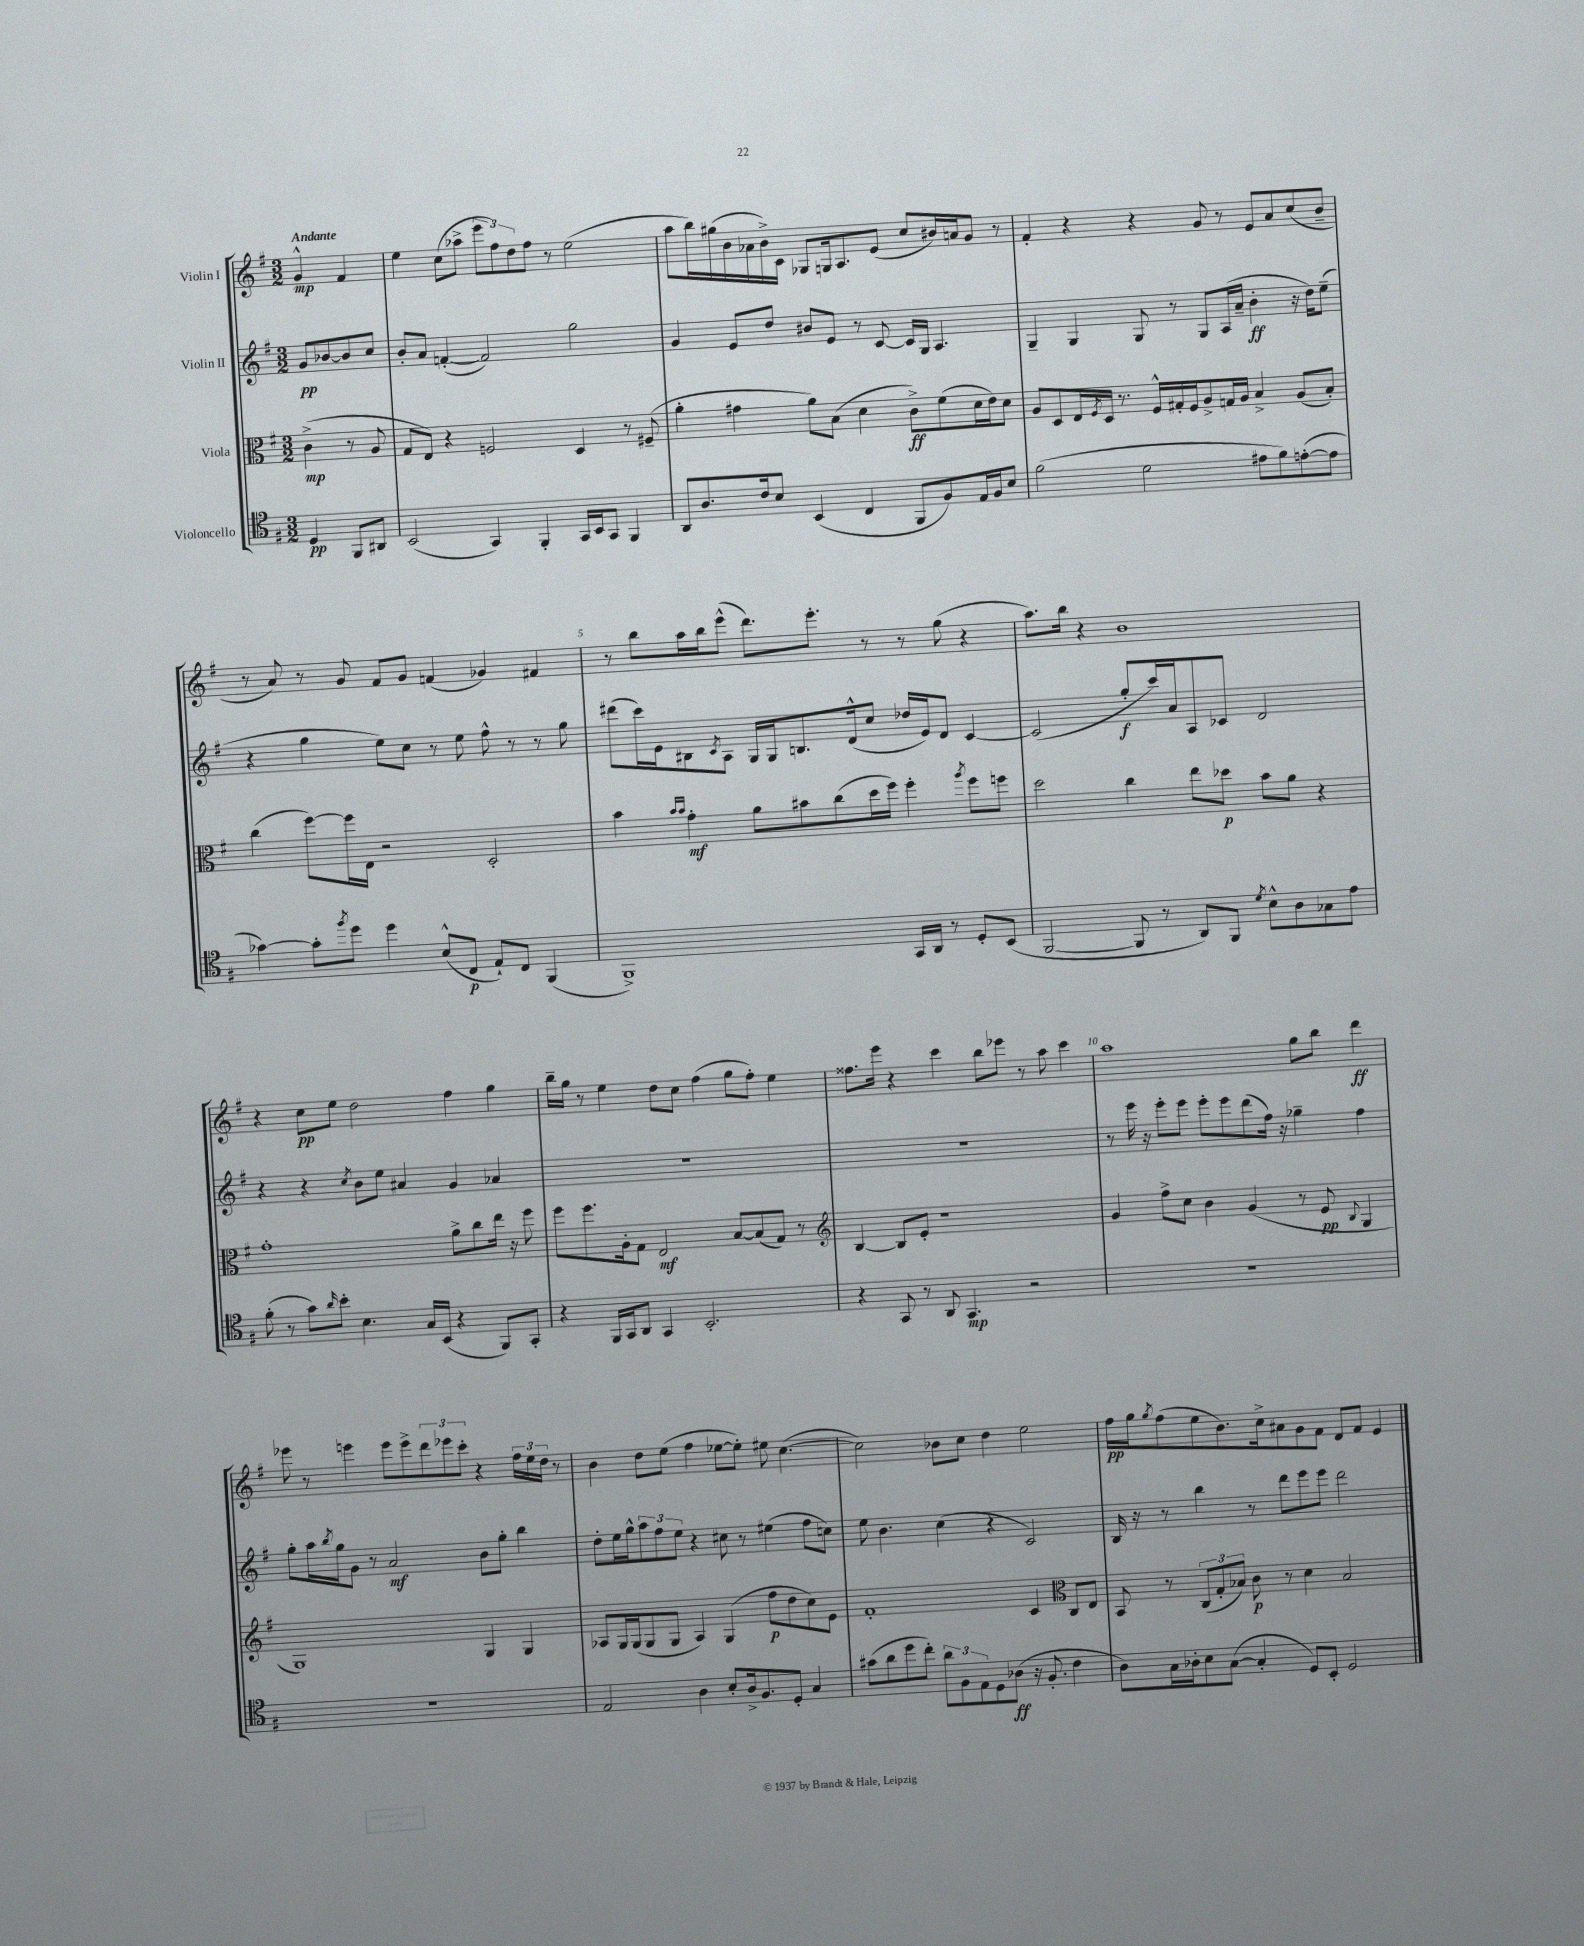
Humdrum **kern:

**kern	**dynam	**kern	**dynam	**kern	**dynam	**kern	**dynam
*part4	*part4	*part3	*part3	*part2	*part2	*part1	*part1
*staff4	*staff4	*staff3	*staff3	*staff2	*staff2	*staff1	*staff1
*I"Violoncello	*	*I"Viola	*	*I"Violin II	*	*I"Violin I	*
*clefC4	*	*clefC3	*	*clefG2	*	*clefG2	*
*k[f#]	*	*k[f#]	*	*k[f#]	*	*k[f#]	*
*M3/2	*	*M3/2	*	*M3/2	*	*M3/2	*
=	=	=	=	=	=	=	=
!	!	!	!	!	!	!LO:TX:a:B:t=Andante	!
4D/	pp	(4c^\	mp	8g/L	pp	4g^^/	mp
.	.	.	.	[8b-X/	.	.	.
8FF#/L	.	8r	.	8b-/]	.	4f#/	.
8AA#X/J	.	8A/	.	8cc/J	.	.	.
=1	=1	=1	=1	=1	=1	=1	=1
(2BB/	.	8G/L	.	8b'/L	.	4ee\	.
.	.	8E/J)	.	8a/J	.	.	.
.	.	4r	.	([4fn'/	.	(8cc\L	.
.	.	.	.	.	.	8aa-X^\J	.
4GG/)	.	2Fn/	.	2f/])	.	12eee\L	.
.	.	.	.	.	.	12ff#\)	.
.	.	.	.	.	.	12dd\	.
4FF#'/	.	.	.	.	.	8ff#\J	.
.	.	.	.	.	.	8r	.
16GG/LL	.	4D/	.	2gg\	.	(2ee\	.
16BB/J	.	.	.	.	.	.	.
8GG/J	.	.	.	.	.	.	.
4FF#/	.	8r	.	.	.	.	.
.	.	(8F#X~/	.	.	.	.	.
=2	=2	=2	=2	=2	=2	=2	=2
8AA/L	.	4a'\	.	4g/	.	8aa\L	.
8.A/	.	.	.	.	.	16bb\L)	.
.	.	.	.	.	.	(16gg#X\	.
.	.	4g#X\	.	8e/L	.	16b\	.
16c/k	.	.	.	.	.	16a-X\	.
8B/J	.	.	.	8dd/J	.	16b^\)	.
.	.	.	.	.	.	16c\JJ	.
(4BB/	.	8a\L)	.	8b#X/L	.	8G-X/L	.
.	.	(8B\J	.	8e/J	.	16Gn/k	.
.	.	.	.	.	.	8.A/	.
4C/	.	4d\	.	8r	.	.	.
.	.	.	.	[8c/	.	(8e/J	.
8FF#/L	.	8c^\L)	ff	16c/LL]	.	8cc/L	.
.	.	.	.	16G/JJ	.	.	.
8F#/)	.	(8f#\	.	4.A/	.	16b#X/L)	.
.	.	.	.	.	.	16an/J	.
16E/L	.	16d\L	.	.	.	8g/J	.
16F#/J	.	16e\J)	.	.	.	.	.
8B/J	.	8d\J	.	.	.	8r	.
=3	=3	=3	=3	=3	=3	=3	=3
(2f#\	.	8A/L	.	4G~/	.	4f#'/	.
.	.	8D/	.	.	.	.	.
.	.	16E/L	.	4G/	.	4r	.
.	.	8qF#/	.	.	.	.	.
.	.	16D/JJ	.	.	.	.	.
.	.	8.r	.	.	.	.	.
2d\	.	.	.	8G/	.	4r	.
.	.	16F#^^/LL	.	.	.	.	.
.	.	16G#X'/	.	8r	.	.	.
.	.	16F#/J	.	.	.	.	.
.	.	8A^/	.	8G/L	.	8g/	.
.	.	16Gn/L	.	(16A/L	.	8r	.
.	.	16A/JJ	.	16a~/JJ	.	.	.
8e#X\L	.	4B^/	.	4b'\	ff	8e/L	.
8f#\)	.	.	.	.	.	8a/	.
([8en'\	.	(8A/L	.	16r	.	(8cc/	.
.	.	.	.	16dd\KL)	.	.	.
8e\J]	.	8B'/J)	.	(8ee~\J	.	8b~/J	.
!!LO:LB:g=z
=4	=4	=4	=4	=4	=4	=4	=4
[4g-X\)	.	(4cc\	.	4r	.	8r	.
.	.	.	.	.	.	8a/)	.
8g-'\L]	.	[8ff#\L)	.	4gg\	.	8r	.
8qff#/	.	.	.	.	.	.	.
8dd\J	.	16ff#\L]	.	.	.	8g/	.
.	.	16E\JJ	.	.	.	.	.
4dd\	.	2r	.	8ee\L)	.	8f#/L	.
.	.	.	.	8cc\J	.	8g/J	.
(8B^^/L	.	.	.	8r	.	(4fn/	.
8C/J	p	.	.	8ee\	.	.	.
8E`/L)	.	2D'/	.	8ff#^^\	.	4g-X/)	.
8C/J	.	.	.	8r	.	.	.
(4FF#/	.	.	.	8r	.	4f#X/	.
.	.	.	.	8gg\	.	.	.
=5	=5	=5	=5	=5	=5	=5	=5
1FF#^)	.	4b\	.	(8ddd#X\L	.	8r	.
.	.	.	.	16ccc\L)	.	8bb\L	.
.	.	.	.	16e\J	.	.	.
.	.	16qqb/LL	.	.	.	.	.
.	.	16qqb/JJ	.	.	.	.	.
.	.	4g'\	mf	8B#X\	.	16aa\L	.
.	.	.	.	.	.	16bb\J	.
.	.	.	.	8qc/	.	.	.
.	.	.	.	8A\J	.	(8eee^^\J	.
.	.	8a\L	.	16G/LL	.	8.ddd\L)	.
.	.	.	.	16G/J	.	.	.
.	.	8b#X\	.	8.Bn/	.	.	.
.	.	.	.	.	.	8.eee'\J	.
.	.	(8cc\	.	.	.	.	.
.	.	.	.	(16d^^/k	.	.	.
.	.	16dd\L	.	8cc/J	.	8r	.
.	.	16ff#\JJ)	.	.	.	.	.
16GG/LL	.	4ff#'\	.	16dd-X/LL	.	8r	.
16AA/JJ	.	.	.	16e/J)	.	.	.
8r	.	.	.	8d/J	.	(8gg\	.
.	.	8qaa/	.	.	.	.	.
8D'/L	.	8ff#\L	.	[4c/	.	4r	.
(8BB/J	.	8ffn\J	.	.	.	.	.
=6	=6	=6	=6	=6	=6	=6	=6
[2FF#/	.	2dd\	.	(2c/]	.	8.aa\L)	.
.	.	.	.	.	.	16bb\Jk	.
.	.	.	.	.	.	4r	.
8FF#/]	.	4cc\	.	8gg'/L	f	1b	.
8r	.	.	.	16ccc/L)	.	.	.
.	.	.	.	16a/J	.	.	.
8AA/L)	.	8ee\L	.	8A/	.	.	.
8FF#/J	.	8dd-X\J	p	8c-X/J	.	.	.
8qd/	.	.	.	.	.	.	.
8B^^\L	.	8b\L	.	2d/	.	.	.
8A\	.	8a\J	.	.	.	.	.
8G-X\	.	4r	.	.	.	.	.
8e\J	.	.	.	.	.	.	.
!!LO:LB:g=z
=7	=7	=7	=7	=7	=7	=7	=7
(8f#'\	.	1g'	.	4r	.	4r	.
8r	.	.	.	.	.	.	.
8g\L)	.	.	.	4r	.	8cc\L	pp
16qqa/	.	.	.	.	.	.	.
8b'\J	.	.	.	.	.	8ee\J	.
.	.	.	.	8qcc/	.	.	.
4.B\	.	.	.	8b\L	.	2dd\	.
.	.	.	.	8ee\J	.	.	.
.	.	.	.	4a#X/	.	.	.
16G/LL	.	.	.	.	.	.	.
(16BB/JJ	.	.	.	.	.	.	.
4r	.	8a^\L	.	4g/	.	4ff#\	.
.	.	8cc\	.	.	.	.	.
8FF#/L)	.	16ee\Jk	.	4a-X/	.	4gg\	.
.	.	16r	.	.	.	.	.
8GG'/J	.	8ff#\	.	.	.	.	.
=8	=8	=8	=8	=8	=8	=8	=8
4r	.	8ff#\L	.	1.r	.	16bb~\LL	.
.	.	.	.	.	.	16gg\JJ	.
.	.	8.ff#\	.	.	.	8r	.
16FF#/LL	.	.	.	.	.	4ee\	.
16GG/J	.	16A'\k	.	.	.	.	.
8AA/J	.	8G\J	.	.	.	.	.
4GG/	.	2E/	mf	.	.	8dd\L	.
.	.	.	.	.	.	8cc\J	.
2.BB'/	.	.	.	.	.	(4ff#\	.
.	.	[8B/L	.	.	.	8gg\L	.
.	.	(8B/]	.	.	.	8ff#'\J)	.
.	.	8G/J)	.	.	.	4ee\	.
.	.	8r	.	.	.	.	.
=9	=9	=9	=9	=9	=9	=9	=9
*	*	*clefG2	*	*	*	*	*
4r	.	[4B/	.	1.r	.	8.ff##X\L	.
.	.	.	.	.	.	16eee\Jk	.
8GG/	.	8B/L]	.	.	.	4r	.
8r	.	8e'/J	.	.	.	.	.
8AA/	.	1r	.	.	.	4ccc\	.
4.GG/	mp	.	.	.	.	.	.
.	.	.	.	.	.	8bb\L	.
.	.	.	.	.	.	8eee-X\J	.
2r	.	.	.	.	.	8r	.
.	.	.	.	.	.	8aa\	.
.	.	.	.	.	.	4ccc\	.
=10	=10	=10	=10	=10	=10	=10	=10
1.r	.	4g/	.	8r	.	1aa	.
.	.	.	.	16eee\	.	.	.
.	.	.	.	16r	.	.	.
.	.	8ff#^\L	.	8eee'\L	.	.	.
.	.	8cc\J	.	8eee\J	.	.	.
.	.	4b\	.	8eee'\L	.	.	.
.	.	.	.	8eee\	.	.	.
.	.	(4g/	.	(8ddd\	.	.	.
.	.	.	.	16ff#\Jk)	.	.	.
.	.	.	.	16r	.	.	.
.	.	8r	.	4gg-X~\	.	8gg\L	.
.	.	8e/	pp	.	.	8bb\J	.
.	.	8qqB/	.	.	.	.	.
.	.	4G/	.	4ff#\	.	4ddd\	ff
!!LO:LB:g=z
=11	=11	=11	=11	=11	=11	=11	=11
1.r	.	1G)	.	8gg'\L	.	8eee-X\	.
.	.	.	.	16aa\L	.	8r	.
.	.	.	.	8qbb/	.	.	.
.	.	.	.	16gg\J	.	.	.
.	.	.	.	8g\J	.	4eeen\	.
.	.	.	.	8r	.	.	.
.	.	.	.	2a/	mf	8eee\L	.
.	.	.	.	.	.	8eee^\	.
.	.	.	.	.	.	12ddd\	.
.	.	.	.	.	.	12eee-X\	.
.	.	.	.	.	.	12ccc'\J	.
.	.	4G/	.	8b\L	.	4r	.
.	.	.	.	8gg'\J	.	.	.
.	.	4G/	.	4bb\	.	24ff#\LL	.
.	.	.	.	.	.	24ee\	.
.	.	.	.	.	.	24dd\JJ	.
.	.	.	.	.	.	8r	.
=12	=12	=12	=12	=12	=12	=12	=12
2E/	.	8A-X/L	.	8dd'\L	.	4b\	.
.	.	16G/L	.	16ee\L	.	.	.
.	.	(16G/J	.	16gg^^\J	.	.	.
.	.	8G/	.	12aa\	.	8dd\L	.
.	.	.	.	12ff#\	.	.	.
.	.	8G/J	.	.	.	(8ee\J	.
.	.	.	.	12ee\J	.	.	.
4A\	.	4A-/)	.	4r	.	4ff#\	.
8B'/L	.	(4G/	.	8cc#X\	.	[8ee-X\L	.
16A^/k	.	.	.	8r	.	8ee-'\J])	.
8.F#/	.	.	.	.	.	.	.
.	.	8ff#\L	p	(4ee#X\	.	8ee#X\	.
8D'/J	.	8dd\	.	.	.	([4.cc\	.
4G/	.	8cc\)	.	8ff#\L	.	.	.
.	.	8e\J	.	8ccn\J)	.	.	.
=13	=13	=13	=13	=13	=13	=13	=13
(8g#X\L	.	1f#'	.	8ee\	.	2cc\])	.
8a\	.	.	.	4.b\	.	.	.
8dd\	.	.	.	.	.	.	.
8cc'\J)	.	.	.	.	.	.	.
12a\L	.	.	.	(4cc\	.	8b-X\L	.
12F#\	.	.	.	.	.	.	.
.	.	.	.	.	.	8cc\J	.
12E\	.	.	.	.	.	.	.
8D\	.	.	.	4r	.	4dd\	.
(8A-X\J	ff	.	.	.	.	.	.
16r	.	4c/	.	2c/)	.	2ee\	.
8.F#'/	.	.	.	.	.	.	.
*	*	*clefC3	*	*	*	*	*
4c\	.	8C/L	.	.	.	.	.
.	.	8E/J	.	.	.	.	.
=14	=14	=14	=14	=14	=14	=14	=14
8A\L)	.	8BB/	.	16B/	.	16ff#\LL	pp
.	.	.	.	16r	.	16gg\J	.
.	.	.	.	.	.	8qgg/	.
16G\L	.	8r	.	8r	.	(8ff#\	.
16A-X'\J	.	.	.	.	.	.	.
8B\	.	(12C/L	.	4bb\	.	8ee\	.
.	.	12G'/	.	.	.	.	.
([8G\J	.	.	.	.	.	8.b\)	.
.	.	12B-X/J)	.	.	.	.	.
4G'/]	.	8c\	p	8r	.	.	.
.	.	.	.	.	.	16cc^\k	.
.	.	8r	.	8ddd\L	.	8a#X\	.
8D/L)	.	4d\	.	8eee\	.	8g\	.
8BB'/J	.	.	.	8eee\J	.	8f#\J	.
2D/	.	2B-/	.	2ddd\	.	8d/L	.
.	.	.	.	.	.	8f#/J	.
.	.	.	.	.	.	4e/	.
==	==	==	==	==	==	==	==
*-	*-	*-	*-	*-	*-	*-	*-
